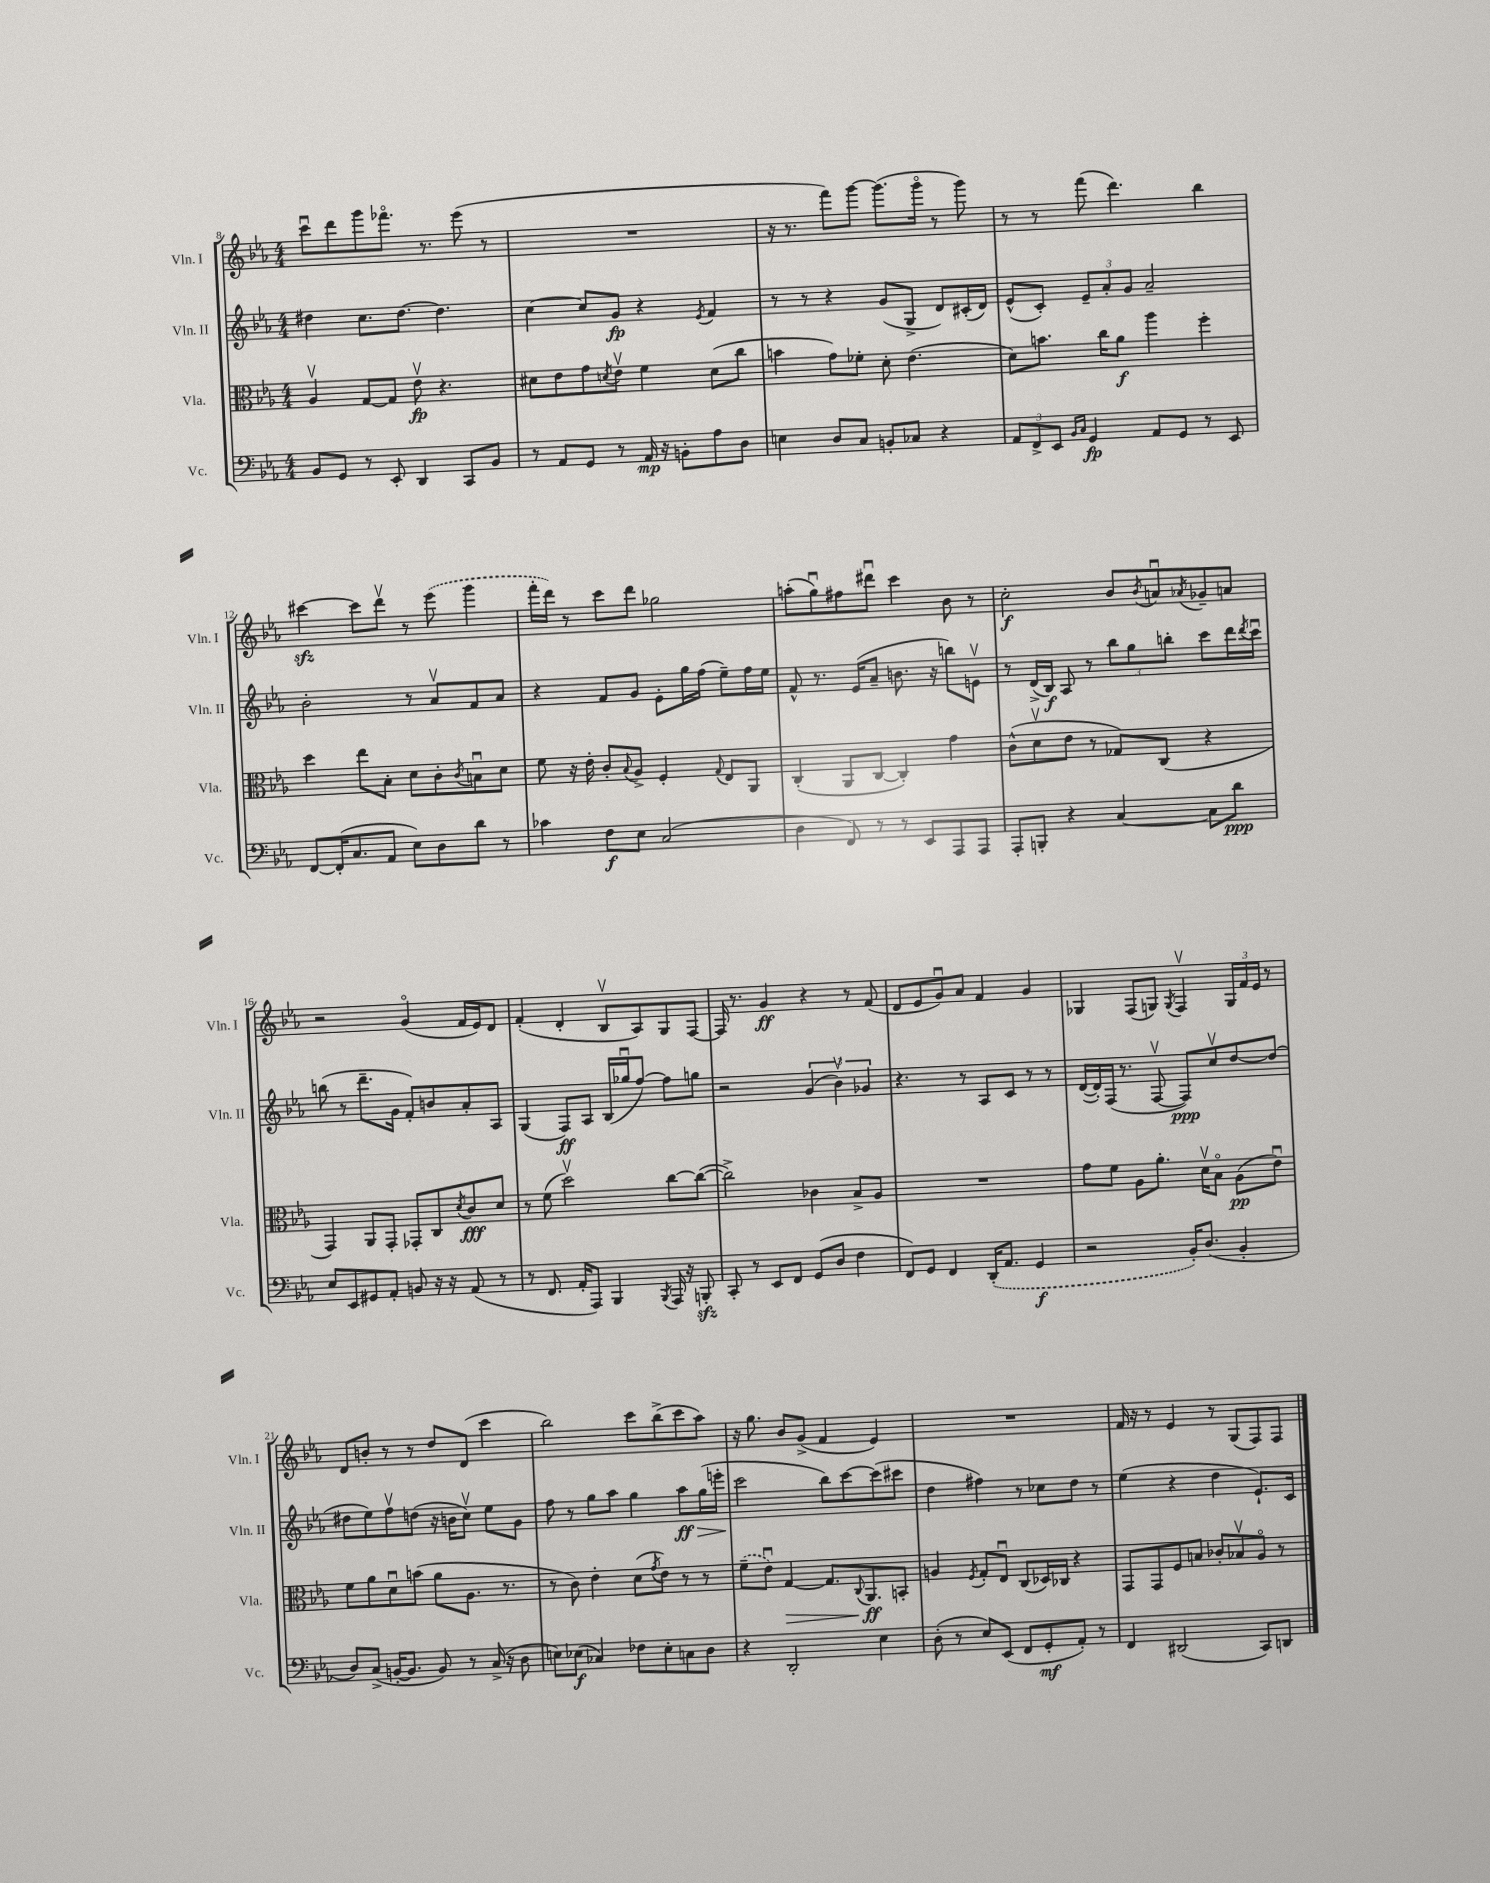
<<
\new StaffGroup <<
\new Staff = "s0" \with { instrumentName = "Vln. I" shortInstrumentName = "Vln. I" } {
    \clef treble \key ees \major \numericTimeSignature \time 4/4
    c'''8\downbow d'''8 g'''8 fes'''8.\flageolet r8. ees'''8( r8 |
    R1 |
    r16 r8. f'''8) g'''8~ g'''8.( g'''16\flageolet r8 g'''8) |
    r8 r8 f'''8( d'''4.) bes''4 |
    cis'''4~\sfz cis'''8 d'''8\upbow r8 \once \slurDashed ees'''8( g'''4 |
    f'''16-. d'''16) r8 c'''8 d'''8 ges''2 |
    a''8-.( g''8\downbow) fis''8 dis'''8\downbow c'''4 bes'8 r8 |
    c''2-.\f bes'8 \acciaccatura { bes'8 } a'8\downbow \acciaccatura { aes'8 } ges'8-- a'8 |
    r2 g'4\flageolet( f'16 ees'16) d'8 |
    f'4-.( d'4-. bes8\upbow aes8) g8 f8~ |
    f16 r8. g'4\ff r4 r8 f'8( |
    d'8 ees'8 g'8\downbow) aes'8 f'4 g'4 |
    ges4 f8( g8) \acciaccatura { g8 } f4\upbow \tuplet 3/2 { g16 f'16 ees'16 } r8 |
    d'8 b'8-. r8 r8 d''8 d'8( c'''4 |
    bes''2) c'''8 bes''8->( c'''8 aes''8) |
    r16 g''8. bes'8 g'8->( f'4 ees'4) |
    R1 |
    f'16 r16 r8 ees'4 r8 g8( f8) f8 \bar "|." |
}
\new Staff = "s1" \with { instrumentName = "Vln. II" shortInstrumentName = "Vln. II" } {
    \clef treble \key ees \major \numericTimeSignature \time 4/4
    dis''4 c''8. dis''8.~ dis''4. |
    c''4~ c''8 g'8\fp r4 \acciaccatura { ees'8 } f'4 |
    r8 r8 r4 g'8( g8-> d'8) cis'16-.( d'16) |
    ees'8-^( c'8-.) \tuplet 3/2 { ees'8-- aes'8-. g'8 } aes'2-- |
    bes'2-. r8 aes'8\upbow f'8 aes'8 |
    r4 f'8 g'8 ees'8-. g''16 f''16( ees''8--) f''16 ees''16 |
    f'8-^ r8. ees'16( aes'8-- b'8. r16 b''8) e'8\upbow |
    r8 d'16->( bes16\f) aes8 r8 \tuplet 3/2 { bes''8 g''8 b''8-. } c'''8 d'''16 \acciaccatura { d'''8 } c'''16\downbow |
    b''8( r8 d'''8.-- g'16 f'8-.) b'8 aes'8-. aes8 |
    g4( f8\ff) aes8 bes16( ges''16\downbow f''8~) f''8 g''8 |
    r2 \tuplet 3/2 { g'4( bes'4\upbow) ges'4 } |
    r4. r8 aes8 c'8 r8 r8 |
    d'16~( d'16-.) f16( r8. f8~\upbow f8\ppp) c''8\upbow d''8~ d''8( |
    dis''8 ees''8) f''8\upbow d''8( r16 b'16 c''8\upbow) ees''8 g'8 |
    f''8 r8 g''8 aes''8 g''4 aes''8\ff\> g''16( e'''16-. |
    c'''2\! bes''8) c'''8~ c'''8( cis'''8 |
    d''4 fis''4) r8 ces''8 d''8 r8 |
    ees''4( r4 d''4 ees'8.-!) c'16 \bar "|." |
}
\new Staff = "s2" \with { instrumentName = "Vla." shortInstrumentName = "Vla." } {
    \clef alto \key ees \major \numericTimeSignature \time 4/4
    aes4\upbow g8~ g8 ees'8\upbow\fp r4. |
    dis'8 ees'8 g'8 \acciaccatura { d'8 } ees'8\upbow f'4 d'8( c''8 |
    b'4 g'8) fes'8-. d'8-. ees'4.( |
    d'8) b'8. c''16 aes'8\f aes''4 f''4-. |
    d''4 ees''8 bes8-. d'8 c'8-. \acciaccatura { c'8 } b8\downbow d'8 |
    f'8 r16 ees'16-. c'8-. \appoggiatura { bes8 } aes8-> f4-. \appoggiatura { g8 } ees8 aes,8 |
    c4-.( aes,8 c8~ c4-.) g'4 |
    c'8-^( d'8\upbow ees'8 r8 ges8) c8( r4 |
    g,4) aes,8 g,8-. ges,8-. c8 \acciaccatura { d'8 } c'8\fff d'8 |
    r8 f'8( d''2\upbow) c''8~ c''8~( |
    c''2->) ces'4 bes8-> aes8 |
    R1 |
    g'8 f'8 aes8 aes'8.-. d'16\upbow bes8\flageolet aes8\pp( ees'8\downbow) |
    f'8 aes'8 d'8\downbow b'8( aes'8 aes8. r8. |
    r8 c'8) ees'4-. d'8( \acciaccatura { g'8 } ees'8) r8 r8 |
    \once \slurDashed f'8--( ees'8\downbow) g4~\> g8. \appoggiatura { c8 } aes,8.\ff\! b,8-. |
    a4 \acciaccatura { f8 } g8-. ees8\downbow c8( des16) ces16 r4 |
    g,8 g,8 f8 b8 ces'8-. bes8\upbow aes8\flageolet r8 \bar "|." |
}
\new Staff = "s3" \with { instrumentName = "Vc." shortInstrumentName = "Vc." } {
    \clef bass \key ees \major \numericTimeSignature \time 4/4
    bes,8 g,8 r8 ees,8-. d,4 c,8 bes,8 |
    r8 aes,8 g,8 r8 aes,16\mp r16 b,8-. aes8 d8 |
    e4 d8 c8 b,8-. ces8 r4 |
    \tuplet 3/2 { aes,8 f,8-> ees,8 } \grace { bes,16 c16 } g,4\fp aes,8 g,8 r8 ees,8 |
    f,8~ f,16-.( c8. aes,8 ees8) d8 d'8 r8 |
    ces'4 f8\f ees8 c2( |
    d4 f,8) r8 r8 ees,8 aes,,8 aes,,8 |
    aes,,8-. b,,8-. r4 c4~ c8 d'8\ppp |
    ees8 ees,8 gis,8 aes,8-. b,8 r16 r16 aes,8( r8 |
    r8 f,8. aes,16-. aes,,8) bes,,4 \acciaccatura { bes,,8 } aes,,16 r16 b,,8-.\sfz |
    c,8-. r8 ees,8 f,8 g,8( d8 f4 |
    f,8) g,8 f,4 \once \slurDashed d,16-.( aes,8. g,4\f |
    r2 bes,16-.) d8.( bes,4-. |
    d8) c8->( b,16~-. b,8. b,8) r8 c16->( r16 d8 |
    e8) ees8\f( ces4) fes8 ees8-. c8 d8 |
    r4 d,2-. ees4 |
    d8-.( r8 ees8) ees,8( f,8 g,8-.\mf aes,8-.) r8 |
    f,4 dis,2( c,8) d,8 \bar "|." |
}
>>
>>
\layout { \context { \Score currentBarNumber = #8 } }
